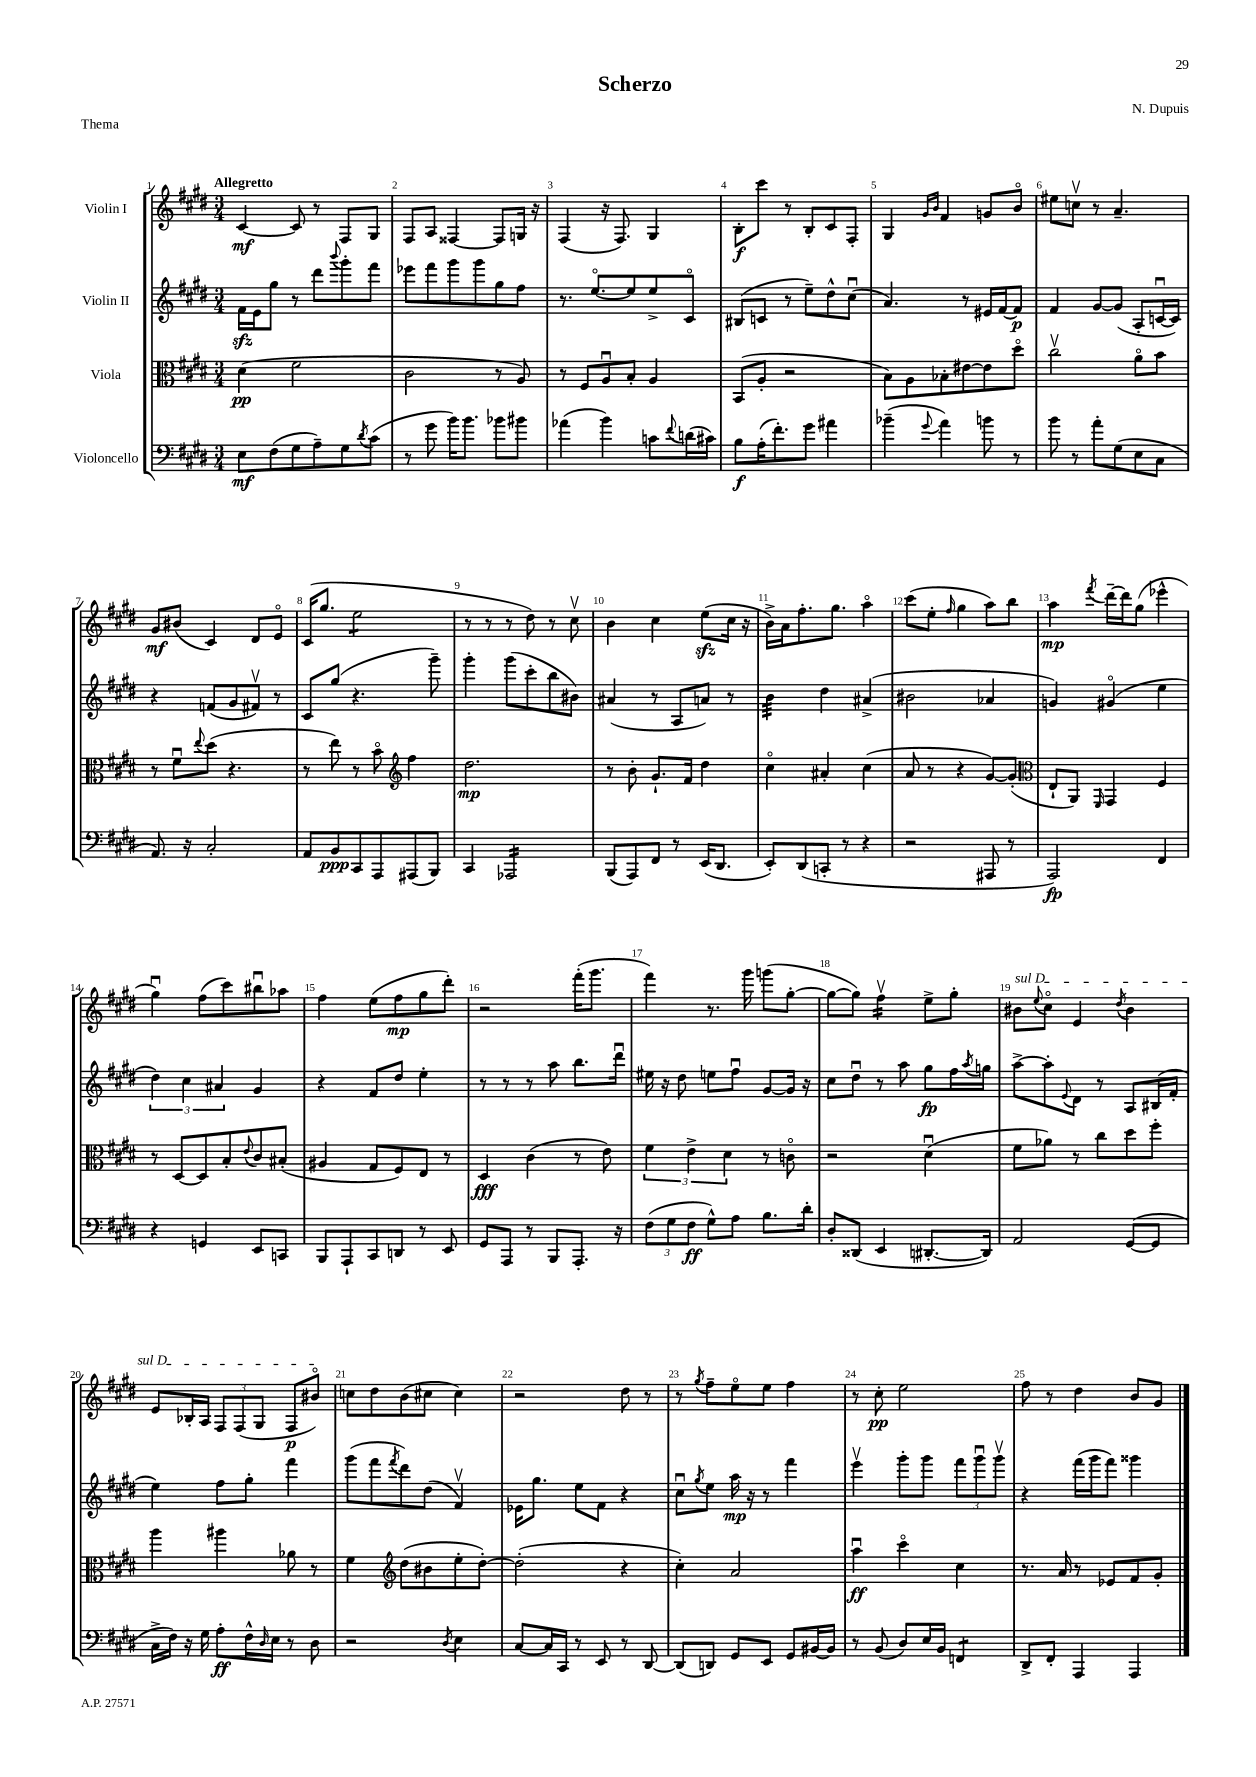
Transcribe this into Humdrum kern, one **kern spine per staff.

**kern	**kern	**kern	**kern
*staff4	*staff3	*staff2	*staff1
*clefF4	*clefC3	*clefG2	*clefG2
*k[f#c#g#d#]	*k[f#c#g#d#]	*k[f#c#g#d#]	*k[f#c#g#d#]
*M3/4	*M3/4	*M3/4	*M3/4
8E	(4d#	16f#	[4c#
.	.	16e	.
(8F#	.	8gg#	.
8G#	2f#	8r	8c#]
8A~)	.	8ddd#	8r
.	.	8qqbbb	.
8G#	.	8ggg#'	8F#
8qd#	.	.	.
(8c#	.	8fff#	8G#
=	=	=	=
8r	2c#	8eee-	8F#
8g#	.	8fff#	8A
16b)	.	8ggg#	[4F##
8.b	.	.	.
.	.	8ggg#	.
8b-	8r	8gg#	8F##]
8b#	8A)	8ff#	16G
.	.	.	16r
=	=	=	=
(4a-	8r	8.r	(4F#
.	8F#	.	.
.	.	[8.eeo	.
4b)	8Au	.	16r
.	.	.	8.F#)
.	8B'	8ee]	.
8c	4A	8ee^	4G#
8qqf#	.	.	.
(16d	.	8c#o	.
16c#)	.	.	.
=	=	=	=
8B	(8BB	(8B#	8B'
(16A'	8A'	8c	8ccc#
8.f#')	.	.	.
.	2r	8r	8r
8g#	.	8ee~)	8B'
4a#	.	8dd#^^	8c#
.	.	(8cc#u	8F#'
=	=	=	=
(4b-~	8B)	4.a)	4G#
.	8A	.	.
.	.	.	16qqg#
8qqg#	.	.	16qqb
4a)	8B-'	.	4f#
.	[8e#	8r	.
8b	8e#]	16e#	8g
.	.	[16f#	.
8r	8dd#o	8f#]	8bo
=	=	=	=
8b	2cc#v	4f#	8ee#
8r	.	.	8ccv
8a'	.	[8g#	8r
(8G#	.	(8g#]	4.a~
8E	8ao	8A'	.
8C#	8b	[16cu	.
.	.	16c])	.
=	=	=	=
8.AA)	8r	4r	8g#
.	8f#u	.	(8b#
16r	.	.	.
.	8qqee	.	.
2C#'	(8dd#	(8f	4c#)
.	4.r	8g#	.
.	.	8f#v)	8d#
.	.	8r	8eo
=	=	=	=
8AA	8r	8c#	(16c#
.	.	.	8.gg#
8BB	8ee)	(8gg#	.
8CC#	8r	4.r	2ee
8AAA	8bo	.	.
*	*clefG2	*	*
(8AAA#	4ff#	.	.
8BBB)	.	8ggg#~)	.
=	=	=	=
4CC#	2.dd#	4ggg#'	8r
.	.	.	8r
2AAA-	.	(8ggg#	8r
.	.	8ccc#'	8dd#)
.	.	8bb	8r
.	.	8b#)	8cc#v
=	=	=	=
(8BBB	8r	(4a#	4b
8AAA)	8b'	.	.
8FF#	8.g#`	8r	4cc#
8r	.	8A	.
.	16f#	.	.
(16EE	4dd#	8a)	(8ee
8.DD#	.	.	.
.	.	8r	16cc#
.	.	.	16r
=	=	=	=
8EE')	4cc#o	4b	16b^)
.	.	.	16a
(8DD#	.	.	8.ff#'
8CC'	4a#'	4dd#	.
.	.	.	8.gg#
8r	.	.	.
4r	(4cc#	(4a#^	4aao
=	=	=	=
2r	8a	2b#	(8ccc#
.	8r	.	8ee'
.	.	.	16qqff#
.	4r	.	4gg#
8AAA#	[8g#)	4a-	8aa)
8r	(8g#']	.	8bb
=	=	=	=
*	*clefC3	*	*
2AAA)	8E`	4g)	4aa
.	8AA)	.	.
.	16qqFF#	.	8qfff#
.	4GG#	(4g#o	[16ddd#~
.	.	.	16ddd#]
.	.	.	(8gg#
4FF#	4F#	4ee	4eee-^^
=	=	=	=
4r	8r	6dd#)	4gg#u)
.	[8D#	.	.
.	.	6cc#	.
4GG	8D#]	.	(8ff#
.	.	6a#	.
.	8B'	.	8ccc#)
.	8qqe	.	.
8EE	8c#	4g#	8bb#u
8CC	(8B#'	.	8aa-
=	=	=	=
8BBB	4A#	4r	4ff#
8AAA`	.	.	.
8CC#	8G#	8f#	(8ee
8DD	8F#)	8dd#	8ff#
8r	8E	4ee'	8gg#
8EE	8r	.	8ddd#')
=	=	=	=
8GG#	4D#	8r	2r
8AAA	.	8r	.
8r	(4c#	8r	.
8BBB	.	8aa	.
8.AAA'	8r	8.bb	(16fff#'
.	.	.	8.ggg#
.	8e)	.	.
16r	.	16ddd#u	.
=	=	=	=
(12F#	6f#	16ee#	4fff#)
.	.	16r	.
12G#	.	.	.
.	.	8dd#	.
12F#	6e^	.	.
8G#^^)	.	8ee	8.r
.	6d#	.	.
8A	.	8ff#u	.
.	.	.	16ggg#
8.B	8r	[8g#	(8ggg
.	8co	16g#]	[8gg#'
16d#'	.	16r	.
=	=	=	=
8D#'	2r	8cc#	8gg#_
(8DD##	.	8dd#u	8gg#])
4EE	.	8r	4ff#v
.	.	8aa	.
[8.DD#'	(4d#u	8gg#	8ee^
.	.	16ff#	8gg#'
.	.	8qaa	.
16DD#])	.	16gg	.
=	=	=	=
2AA	8f#	[8aa^	8b#
.	.	.	8qqee
.	8a-)	8aa']	8cc#o
.	.	8qqe	.
.	8r	8d#	4e
.	8cc#	8r	.
.	.	.	8qdd#
([8GG#	8dd#	8A	4b#
8GG#]	8ff#'	(16B#	.
.	.	16f#'	.
=	=	=	=
16C#^	4aa	4ee)	8e
16F#)	.	.	.
16r	.	.	16B-'
16G#	.	.	16A
8A'	4aa#	8ff#	12F#
.	.	.	(12F#
16F#^^	.	8gg#'	.
.	.	.	12G#
16qqD#	.	.	.
16E	.	.	.
8r	8a-	4fff#	8F#
8D#	8r	.	8b#o)
=	=	=	=
2r	4f#	(8ggg#	8cc
.	.	8fff#	8dd#
*	*clefG2	*	*
.	.	8qfff#	.
.	(8dd#	8ddd#)	(8b
.	8b#	(8dd#	8cc#
8qD#	.	.	.
4E	8ee'	4f#v)	4cc#)
.	[8dd#')	.	.
=	=	=	=
[8C#	(2dd#']	16e-	2r
.	.	8.gg#	.
16C#]	.	.	.
16CC#	.	.	.
8r	.	8ee	.
8EE	.	8f#	.
8r	4r	4r	8dd#
[8DD#	.	.	8r
=	=	=	=
(8DD#]	4cc#')	8cc#u	8r
.	.	8qgg#	8qgg#
8DD)	.	8ee	8ff#~
8GG#	2a	16aa	8eeo
.	.	16r	.
8EE	.	8r	8ee
8GG#	.	4fff#	4ff#
[16BB#	.	.	.
16BB#]	.	.	.
=	=	=	=
8r	4aau	4eeev	8r
(8BB	.	.	8cc#'
8D#)	4ccc#o	8ggg#'	2ee
16E	.	8ggg#	.
16BB	.	.	.
4FF	4cc#	12fff#	.
.	.	12ggg#u	.
.	.	12ggg#v	.
=	=	=	=
8DD#^	8.r	4r	8ff#
8FF#'	.	.	8r
.	16a	.	.
4AAA	8r	(16fff#	4dd#
.	.	16ggg#	.
.	8e-	8fff#)	.
4AAA	8f#	4ggg##	8b
.	8g#'	.	8g#
==	==	==	==
*-	*-	*-	*-
